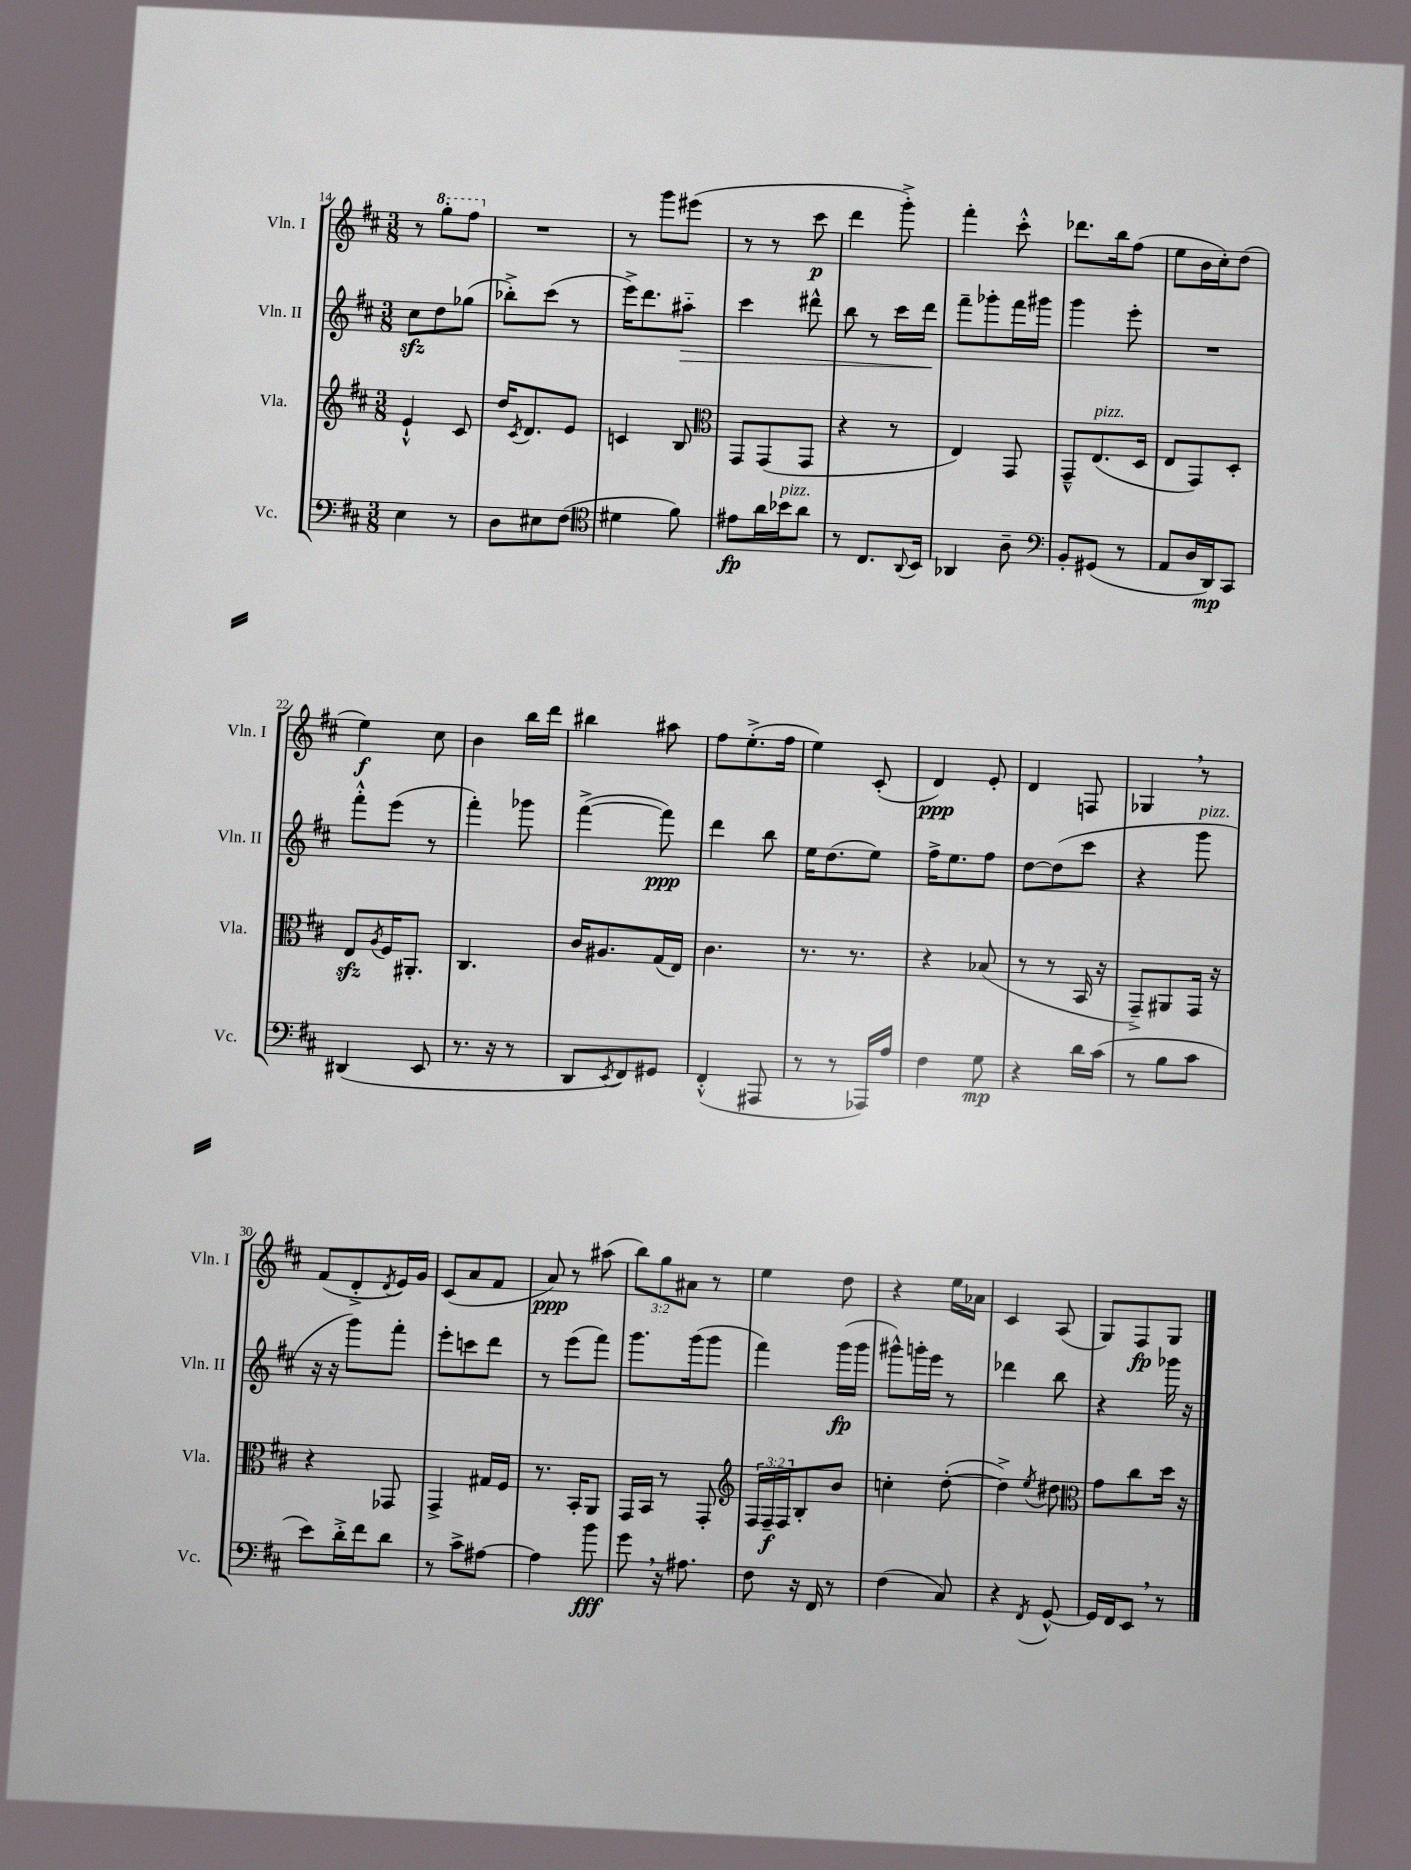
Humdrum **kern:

**kern	**kern	**kern	**kern
*staff4	*staff3	*staff2	*staff1
*clefF4	*clefG2	*clefG2	*clefG2
*k[f#c#]	*k[f#c#]	*k[f#c#]	*k[f#c#]
*M3/8	*M3/8	*M3/8	*M3/8
4E	4e`^^	8cc#	8r
.	.	8dd	8ggg'
8r	8c#	(8gg-	8fff#
=	=	=	=
8D	16dd	8bb-'^)	4.r
.	8qc#	.	.
.	8.d	.	.
8E#	.	(8ccc#	.
(8F#	8e	8r	.
=	=	=	=
*clefC4	*	*	*
4d#	4c	16eee^)	8r
.	.	8.ddd	.
.	.	.	8ggg
8f#)	8B	8aa#'~	(8eee#
=	=	=	=
*	*clefC3	*	*
8e#	8GG	4ccc#	8r
16a	(8GG	.	8r
16b-	.	.	.
8a	8GG	8ddd#^^	8ccc#
=	=	=	=
8r	4r	8bb	4ddd
8.C#	.	8r	.
.	8r	16ccc#	8ggg'^)
8qqAA	.	.	.
16BB	.	16ddd	.
=	=	=	=
4AA-	4E)	8fff#~	4fff#'
.	.	8ggg-'	.
8A~	8GG	16fff#	8ccc#'^^
.	.	16ggg#	.
=	=	=	=
*clefF4	*	*	*
8BB'	8GG~^^	4ggg	8.ddd-
(8GG#	(8.E	.	.
.	.	.	16bb
8r	.	8eee'	(8ff#
.	16D	.	.
=	=	=	=
8AA	8E	4.r	8ee
16D	8GG)	.	16b
16DD)	.	.	16cc#')
8CC#	8D'	.	(8dd
=	=	=	=
(4DD#	8E	8fff#'^^	4ee)
.	8qA	.	.
.	16F#	(8eee	.
.	8.AA#'	.	.
8EE	.	8r	8cc#
=	=	=	=
8.r	4.C#	4fff#')	4b
16r	.	.	.
8r	.	8ggg-	16bb
.	.	.	16ddd
=	=	=	=
8DD	16c#	([4fff#^	4bb#
.	8.A#	.	.
8qEE	.	.	.
8FF#)	.	.	.
8GG#	(16G	8fff#])	8aa#
.	16E)	.	.
=	=	=	=
(4FF#'^^	4.c#	4ddd	8ff#
.	.	.	(8.ee'^
8AAA#	.	8bb	.
.	.	.	16ff#
=	=	=	=
8r	8.r	16ee	4ee)
.	.	(8.dd	.
8r	.	.	.
.	8.r	.	.
16AAA-)	.	8ee)	(8c#'
16A	.	.	.
=	=	=	=
4F#	4r	16ff#^	4d)
.	.	8.ee	.
8G	(8B-	8ff#	8e'
=	=	=	=
4r	8r	[8dd	4d
.	8r	(8dd]	.
16d	16BB	8ccc#	8F
(16c#	16r	.	.
=	=	=	=
8r	8GG~^)	4r	4G-
8B	8AA#	.	.
8c#	16GG	8ggg	8r
.	16r	.	.
=	=	=	=
8e)	4r	16r	(8f#
.	.	16r	.
16d'^	.	8ggg)	8d'^
16f#	.	.	.
.	.	.	8qd
8d	8GG-	8fff#'	16e)
.	.	.	16g
=	=	=	=
8r	4GG^	8eee'	(8c#
8c#^	.	8ccc	8a
[8A#	16G#	8ddd	8f#
.	16F#	.	.
=	=	=	=
4A#]	8.r	8r	8a)
.	.	(8eee	8r
.	16BB'	.	.
8b	8AA	8fff#)	(8aa#
=	=	=	=
8g	16GG	8.ggg	12bb)
.	16BB	.	.
.	.	.	12gg
16r	8r	.	.
.	.	.	12a#
8.A#	.	(16ggg	.
.	8GG'	8ggg	8r
=	=	=	=
*	*clefG2	*	*
8F#	24F#	4fff#)	4ee
.	24F#~	.	.
.	24F#	.	.
16r	8B'	.	.
16FF#	.	.	.
8r	8b	(16ggg	8dd
.	.	16ggg	.
=	=	=	=
(4F#	4cc'	8ggg#^^)	4r
.	.	16ggg'	.
.	.	16eee	.
8C#)	([8dd'	8r	16ee
.	.	.	16a-
=	=	=	=
4r	4dd^])	4ddd-	4c#
8qFF#	8qee	.	.
[8GG^^	8dd#	8bb	(8A
=	=	=	=
*	*clefC3	*	*
16GG]	8g	4r	8G)
16FF#	.	.	.
8EE	8cc#	.	8F#
8r	16dd	16ggg-	8G
.	16r	16r	.
==	==	==	==
*-	*-	*-	*-
